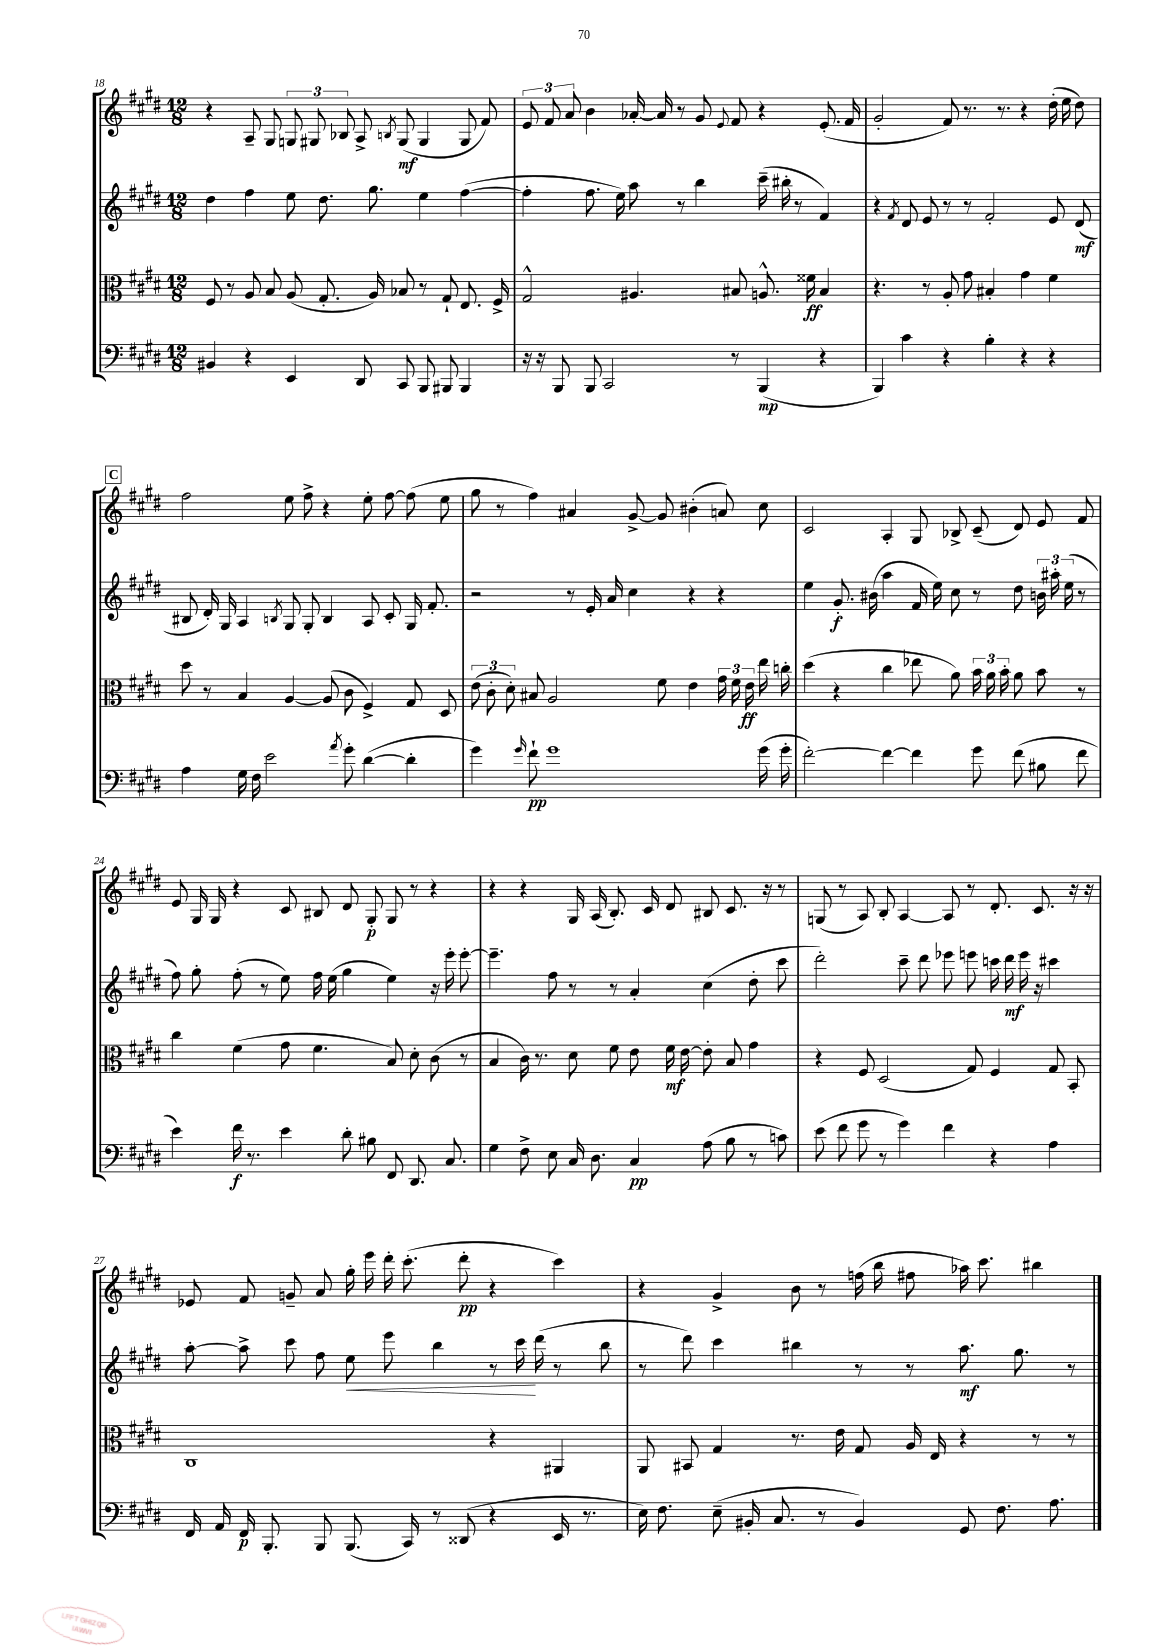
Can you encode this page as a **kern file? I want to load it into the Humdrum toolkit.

**kern	**kern	**kern	**kern
*staff4	*staff3	*staff2	*staff1
*clefF4	*clefC3	*clefG2	*clefG2
*k[f#c#g#d#]	*k[f#c#g#d#]	*k[f#c#g#d#]	*k[f#c#g#d#]
*M12/8	*M12/8	*M12/8	*M12/8
4BB#	8F#	4dd#	4r
.	8r	.	.
4r	8A	4ff#	8A~
.	8B	.	8G#
4EE	(8A	8ee	12G
.	.	.	12G#
.	8.G#'	8.dd#	.
.	.	.	12B-
8DD#	.	.	8A^
.	16A)	8.gg#	.
.	.	.	8qB
8CC#	8B-	.	(8G#
8BBB	8r	4ee	4G#
8BBB#	8G#`	.	.
4BBB#	8.E	([4ff#	8G#
.	.	.	8f#)
.	16F#^	.	.
=	=	=	=
16r	2G#^^	4ff#']	12e
16r	.	.	.
.	.	.	12f#
8BBB	.	.	.
.	.	.	12a
8BBB	.	8.ff#	4b
2CC#	.	.	.
.	.	16ee)	.
.	4.A#	8aa	[16a-'
.	.	.	16a-]
.	.	8r	8r
.	.	4bb	8g#
.	.	.	8qqe
8r	8B#	.	8f#
(4BBB	8.A^^	(16ccc#~	4r
.	.	16bb#'	.
.	.	8r	.
.	16f##	.	.
4r	4B#	4f#)	(8.e'
.	.	.	16f#
=	=	=	=
4BBB)	4.r	4r	2g#'
.	.	8qf#	.
4c#	.	8d#	.
.	8r	8e	.
4r	8A'	8r	8f#)
.	8g#	8r	8.r
4B'	4B#'	2f#'	.
.	.	.	8.r
4r	4g#	.	4r
4r	4f#	8e	(16dd#'
.	.	.	16ee
.	.	(8d#	8dd#)
=	=	=	=
4A	8dd#	8B#	2ff#
.	8r	16d#')	.
.	.	16G#	.
16G#	4B	4A	.
16F#	.	.	.
2e	.	.	.
.	.	8qB	.
.	[4A	8G#	8ee
.	.	8G#'	8ff#^
.	(8A]	4B	4r
8qa	.	.	.
8g#'	8c#	.	.
([4d#	4F#^)	8A	8ee'
.	.	8c#'	[8ff#
4d#']	8G#	16G#	(8ff#]
.	.	8.f#'	.
.	8D#	.	8ee
=	=	=	=
4g#)	(12e	2r	8gg#
.	12c#'	.	.
.	.	.	8r
.	12d#')	.	.
16qqg#	.	.	.
8f#`	8B#	.	4ff#)
1g#	2A	.	.
.	.	8r	4a#
.	.	16e'	.
.	.	16a	.
.	.	4cc#	[8g#^
.	8f#	.	8g#]
.	4e	4r	(4b#'
.	24g#	4r	8a)
.	24f#	.	.
.	24e	.	.
(16g#	16ee	.	8cc#
16g#'	16cc'	.	.
=	=	=	=
[2f#')	(4dd#	4ee	2c#
.	4r	8.g#'	.
.	.	(16b#	.
4f#_	4cc#	4aa	4A'
4f#]	8ee-	16f#	8G#
.	.	16ee)	.
.	8a)	8cc#	8B-^
8g#	24b	8r	(8c#~
.	24a	.	.
.	24b'	.	.
(8f#	8a	8dd#	8d#)
8B#	8b	24b	8e
.	.	24aa#'	.
.	.	(24ee	.
8f#	8r	8r	8f#
=	=	=	=
4e)	4cc#	8ff#)	8e
.	.	8gg#'	16G#
.	.	.	16G#
16f#	(4f#	(8ff#'	4r
8.r	.	.	.
.	.	8r	.
4e	8g#	8ee)	8c#
.	4.f#	16ff#	8B#
.	.	(16ee	.
8d#'	.	4gg#	8d#
8B#	.	.	8G#'
8FF#	8B)	4ee)	8G#
8.DD#	8d#'	.	8r
.	(8c#	16r	4r
8.C#	.	16eee'	.
.	8r	[8eee'	.
=	=	=	=
4G#	4B	4.eee~]	4r
8F#^	16c#)	.	4r
.	8.r	.	.
8E	.	8ff#	.
16C#	8d#	8r	16G#
8.D#	.	.	(16A
.	8f#	8r	8.B')
4C#	8e	4a'	.
.	.	.	16c#
.	16f#	.	8d#
.	[16e	.	.
(8A	8e']	(4cc#	8B#
8B	8B	.	8.c#
8r	4g#	8dd#'	.
.	.	.	16r
8c)	.	8ccc#	8r
=	=	=	=
(8e	4r	2ddd#')	(8G
8f#	.	.	8r
8g#	8F#	.	8A)
8r	(2D#	.	8B'
4g#)	.	8ccc#~	[4A
.	.	8ddd#	.
4f#	.	8eee-	8A]
.	8G#)	8eee	8r
4r	4F#	16ccc	8.d#'
.	.	16ddd#	.
.	.	16eee	.
.	.	16r	8.c#
4A	8G#	4ccc#	.
.	8BB'	.	16r
.	.	.	16r
=	=	=	=
16FF#	1C#	[8aa'	8e-
16AA	.	.	.
16FF#	.	8aa^]	8f#
8.BBB'	.	.	.
.	.	8ccc#	8g~
8BBB	.	8ff#	8a
(8.BBB	.	8ee	16gg#'
.	.	.	16eee
.	.	8eee	16ddd#'
16CC#)	.	.	(8.ccc#'
8r	.	4bb	.
(8DD##	.	.	8ddd#'
4r	4r	8r	4r
.	.	16ccc#	.
.	.	(16ddd#	.
16EE	4AA#	8r	4ccc#)
8.r	.	.	.
.	.	8bb	.
=	=	=	=
16E)	8AA	8r	4r
8.F#	.	.	.
.	8BB#	8ddd#)	.
(8E~	4G#	4ccc#	4g#^
16BB#'	.	.	.
8.C#	.	.	.
.	8.r	4bb#	8b
8r	.	.	8r
.	16e	.	.
4BB#)	8G#	8r	(16ff
.	.	.	16bb
.	16A	8r	8ff#
.	16E	.	.
8GG#	4r	8.aa	16aa-)
.	.	.	8.ccc#
8.F#	.	.	.
.	.	8.gg#	.
.	8r	.	4bb#
8.A	.	.	.
.	8r	8r	.
==	==	==	==
*-	*-	*-	*-
